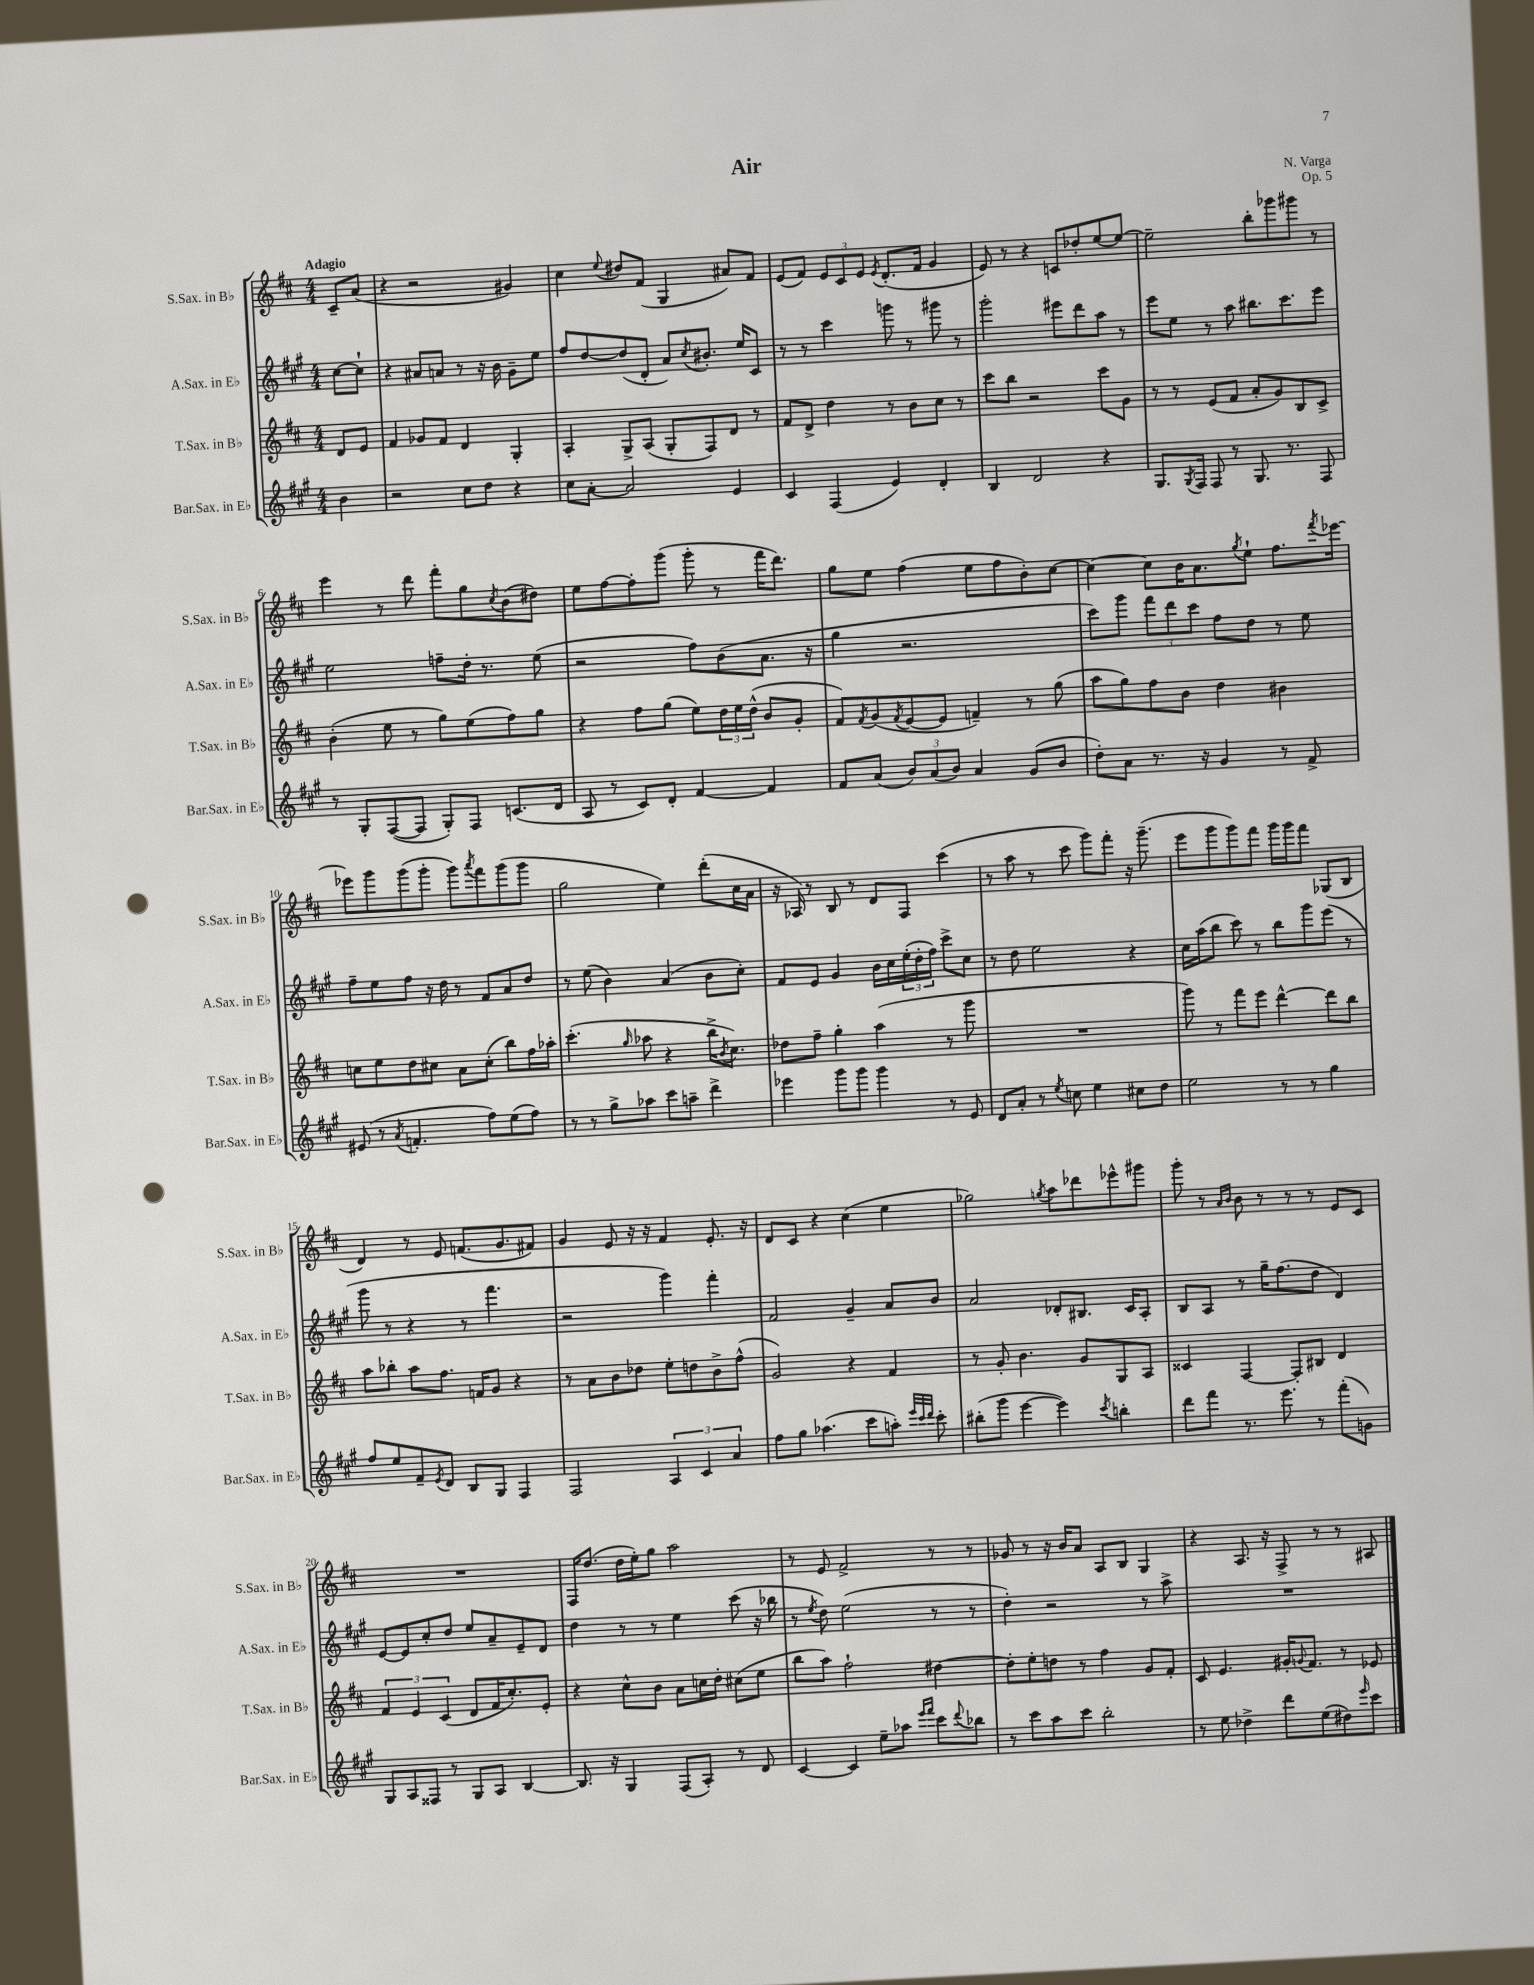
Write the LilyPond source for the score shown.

\header { title = "Air" composer = "N. Varga" opus = "Op. 5" }
<<
\new StaffGroup <<
\new Staff = "s0" \with { instrumentName = "S.Sax. in Bb" shortInstrumentName = "S.Sax. in Bb" } {
    \clef treble \key d \major \numericTimeSignature \time 4/4 \partial 4 \tempo "Adagio"
    cis'8-- a'8( |
    r4 r2 gis'4) |
    cis''4 \appoggiatura { e''8 } dis''8 fis'8( g4 ais'8) fis'8 |
    e'8( fis'8) \tuplet 3/2 { e'8 cis'8 e'8 } \acciaccatura { e'8 } d'8.-.( fis'16 g'4 |
    e'8) r8 r4 c'8 des''8-. e''8~ e''8~ |
    e''2-- b''8-. ges'''8 gis'''8 r8 |
    e'''4 r8 d'''8 fis'''8-. g''8 \acciaccatura { cis''8 } b'8( dis''8) |
    e''8 fis''8~ fis''8-. g'''8( g'''8-. r8 fis'''16 d'''8.) |
    g''8 e''8 fis''4( e''8 fis''8 b'8-.) cis''8~ |
    cis''4~ cis''8 b'16 a'8. \acciaccatura { g''8 } e''8-! fis''8. \acciaccatura { fis'''8 } ees'''16~ |
    ees'''8 g'''8 g'''8( g'''8-. g'''8) \acciaccatura { a'''8 } fis'''8 g'''8( g'''8 |
    g''2 e''4) d'''8-.( cis''16 a'16 |
    r16 aes16) r8 b8 r8 d'8 fis8 cis'''4( |
    r8 a''8 r8 cis'''8 g'''8) fis'''8-. r16 g'''8.--( |
    e'''8 g'''8 g'''8) fis'''8 g'''16 g'''16 fis'''8 ges8( b8 |
    d'4) r8 e'8 f'8.( g'8. fis'8) |
    g'4 e'8 r16 r16 fis'4 e'8.-. r16 |
    d'8 cis'8 r4 cis''4( e''4 |
    ges''2) \acciaccatura { g''8 } a''8 des'''8 ees'''8-^ gis'''8 |
    g'''8-. r8 \grace { a'16 b'16 } b'8 r8 r8 r8 e'8 cis'8 |
    R1 |
    fis16 d''8.( d''16 e''16-.) g''8 a''2 |
    r8 e'8 fis'2-> r8 r8 |
    ges'8 r8 r16 b'16 a'8 a8 b8 g4 |
    r4 a8. r16 fis8-> r8 r8 ais8 \bar "|." |
}
\new Staff = "s1" \with { instrumentName = "A.Sax. in Eb" shortInstrumentName = "A.Sax. in Eb" } {
    \clef treble \key a \major \numericTimeSignature \time 4/4 \partial 4
    cis''8~ cis''8-! |
    r4 ais'8 a'8 r8 r16 b'16 gis'8-- e''8 |
    fis''8 d''8~ d''8( d'8-. a'8) \acciaccatura { cis''8 } bis'8.-. e''16 cis'8 |
    r8 r8 cis'''4 g'''8 r8 gis'''8 r8 |
    gis'''2-. eis'''8 d'''8 a''8 r8 |
    e'''8 e''8 r8 a''8 bis''8. cis'''8. e'''8 |
    e''2 f''8-- d''16-. r8. e''8( |
    r2 fis''8) b'8( a'8. r16 |
    gis''4 r2. |
    cis'''8) gis'''8 \tuplet 3/2 { fis'''8 d'''8 cis'''8 } fis''8 d''8 r8 e''8 |
    fis''8-- e''8 fis''8 r16 d''16 r8 fis'8 a'8 d''8 |
    r8 e''8( b'4) a'4( b'8 cis''8-.) |
    fis'8 e'8 gis'4 b'16 cis''16 \tuplet 3/2 { e''16-.( d''16-. fis''16) } cis'''8-> cis''8 |
    r8 d''8 e''2 r4 |
    cis''16 a''16( b''8 cis'''8) r8 b''8 gis'''8 e'''8( r8 |
    gis'''8 r8 r4 r8 fis'''4. |
    r2 gis'''4) fis'''4-. |
    fis'2 gis'4-- a'8 b'8 |
    a'2 des'8-. bis8. cis'16 a8-. |
    b8 a8 r8 gis''16-- fis''8.( d''8 d'4) |
    e'8~ e'8 cis''8-. d''8 e''8 a'8-- e'8-- d'8 |
    d''4 r8 r8 e''4 cis'''8( r16 bes''16 |
    r8 \acciaccatura { e''8 } d''8) e''2( r8 r8 |
    d''4-.) r2 r8 a''8-> |
    R1 \bar "|." |
}
\new Staff = "s2" \with { instrumentName = "T.Sax. in Bb" shortInstrumentName = "T.Sax. in Bb" } {
    \clef treble \key d \major \numericTimeSignature \time 4/4 \partial 4
    d'8 e'8 |
    fis'4 ges'8 fis'8 d'4 g4-. |
    a4-. g8-> a8( g8-. fis8) d'8 r8 |
    fis'8 d'8-> d''4 r8 b'8 cis''8 r8 |
    cis'''8 b''8 r2 cis'''8 g'8 |
    r8 r8 e'8( fis'8 a'8-. g'8) b8 cis'8-> |
    b'4-.( e''8 r8 g''8) e''8( fis''8) g''8 |
    r4 fis''8 g''8( e''8) \tuplet 3/2 { d''16 e''16 d''16-^( } b'8 g'8-. |
    fis'8) \acciaccatura { fis'8 } g'8( \acciaccatura { fis'8 } e'8~ e'8 f'4--) r8 g''8( |
    a''8 g''8) fis''8 b'8 d''4 bis'4 |
    c''8 e''8 d''8 cis''8 a'8 cis''8-.( b''8) fis''16 aes''16-. |
    cis'''4.-.( \grace { g''16 } aes''8 r4 b''16-> \acciaccatura { b'8 } cis''8.) |
    des''8 fis''8-- g''4-. a''4( r8 g'''8 |
    R1 |
    g'''8) r8 fis'''8 e'''8 d'''4~-^ d'''8 b''8 |
    a''8 bes''8-. a''8 fis''8. f'16 g'8 r4 |
    r8 a'8 b'8 des''8 e''8-. d''8 b'8-> fis''8-^( |
    g'2) r4 fis'4 |
    r8 g'8-. b'4. g'8 g8 a8 |
    cisis'4 fis4~ fis8-. bis8 d'4 |
    \tuplet 3/2 { fis'4 e'4 cis'4( } d'8 fis'16 cis''8.-.) e'8-. |
    r4 cis''8-^ b'8 a'8 c''16 d''16-. cis''8( e''8 |
    b''8 a''8) fis''2-! dis''4~ |
    dis''8-. e''8-. d''8 r8 fis''4 g'8 fis'8-. |
    cis'8 e'4. gis'16-. \appoggiatura { g'8 } fis'8. r8 ees'8 \bar "|." |
}
\new Staff = "s3" \with { instrumentName = "Bar.Sax. in Eb" shortInstrumentName = "Bar.Sax. in Eb" } {
    \clef treble \key a \major \numericTimeSignature \time 4/4 \partial 4
    b'4 |
    r2 cis''8 d''8 r4 |
    cis''8 a'8~-. a'2 e'4 |
    cis'4 fis4( e'4) d'4-. |
    b4 d'2 r4 |
    gis8. \acciaccatura { gis8 } fis16 fis8 r8 gis8. r8. fis8 |
    r8 gis8-. fis8~( fis8 gis8-.) fis8 c'8.( d'16 |
    a8 r8 cis'8) d'8-. fis'4~ fis'4 |
    fis'8 a'8( \tuplet 3/2 { b'8) a'8( b'8) } a'4 gis'8( b'8 |
    d''8-.) a'8 r8. r16 gis'4 r8 fis'8-> |
    eis'8( r8 \acciaccatura { a'8 } f'4.-. fis''8) e''8( fis''8) |
    r8 r8 gis''8-> aes''8 cis'''8 a''8-- d'''4-> |
    ees'''4 gis'''8 gis'''8 gis'''4 r8 e'8 |
    d'8 a'8-. r8 \acciaccatura { e''8 } c''8 e''4 cis''8 d''8 |
    e''2 r8 r8 gis''4 |
    fis''8 e''8 fis'8-- \acciaccatura { e'8 } d'8 b8 gis8 fis4 |
    fis2 \tuplet 3/2 { a4 cis'4 a'4 } |
    fis''8 gis''8 aes''4.( cis'''8 a''8-.) \grace { e'''32 cis'''32 d'''32 } cis'''8-. |
    bis''8-.( gis'''8 e'''4~ e'''4) \acciaccatura { cis'''8 } b''4-. |
    d'''8 fis'''8 r8. e'''8. r8 fis'''8-.( g'8) |
    gis8 a8 fisis8 r8 gis8 a8 b4~ |
    b8. r16 gis4 fis8( a8-.) r8 d'8 |
    cis'4~ cis'4 e''8-- aes''8 \grace { e'''16 fis'''16 } cis'''8 \appoggiatura { d'''8 } bes''8 |
    r8 cis'''8 a''8 cis'''8 b''2-. |
    r8 e''8 des''4-> d'''8 e''8( dis''8) \grace { e'''16 } cis'''8 \bar "|." |
}
>>
>>
